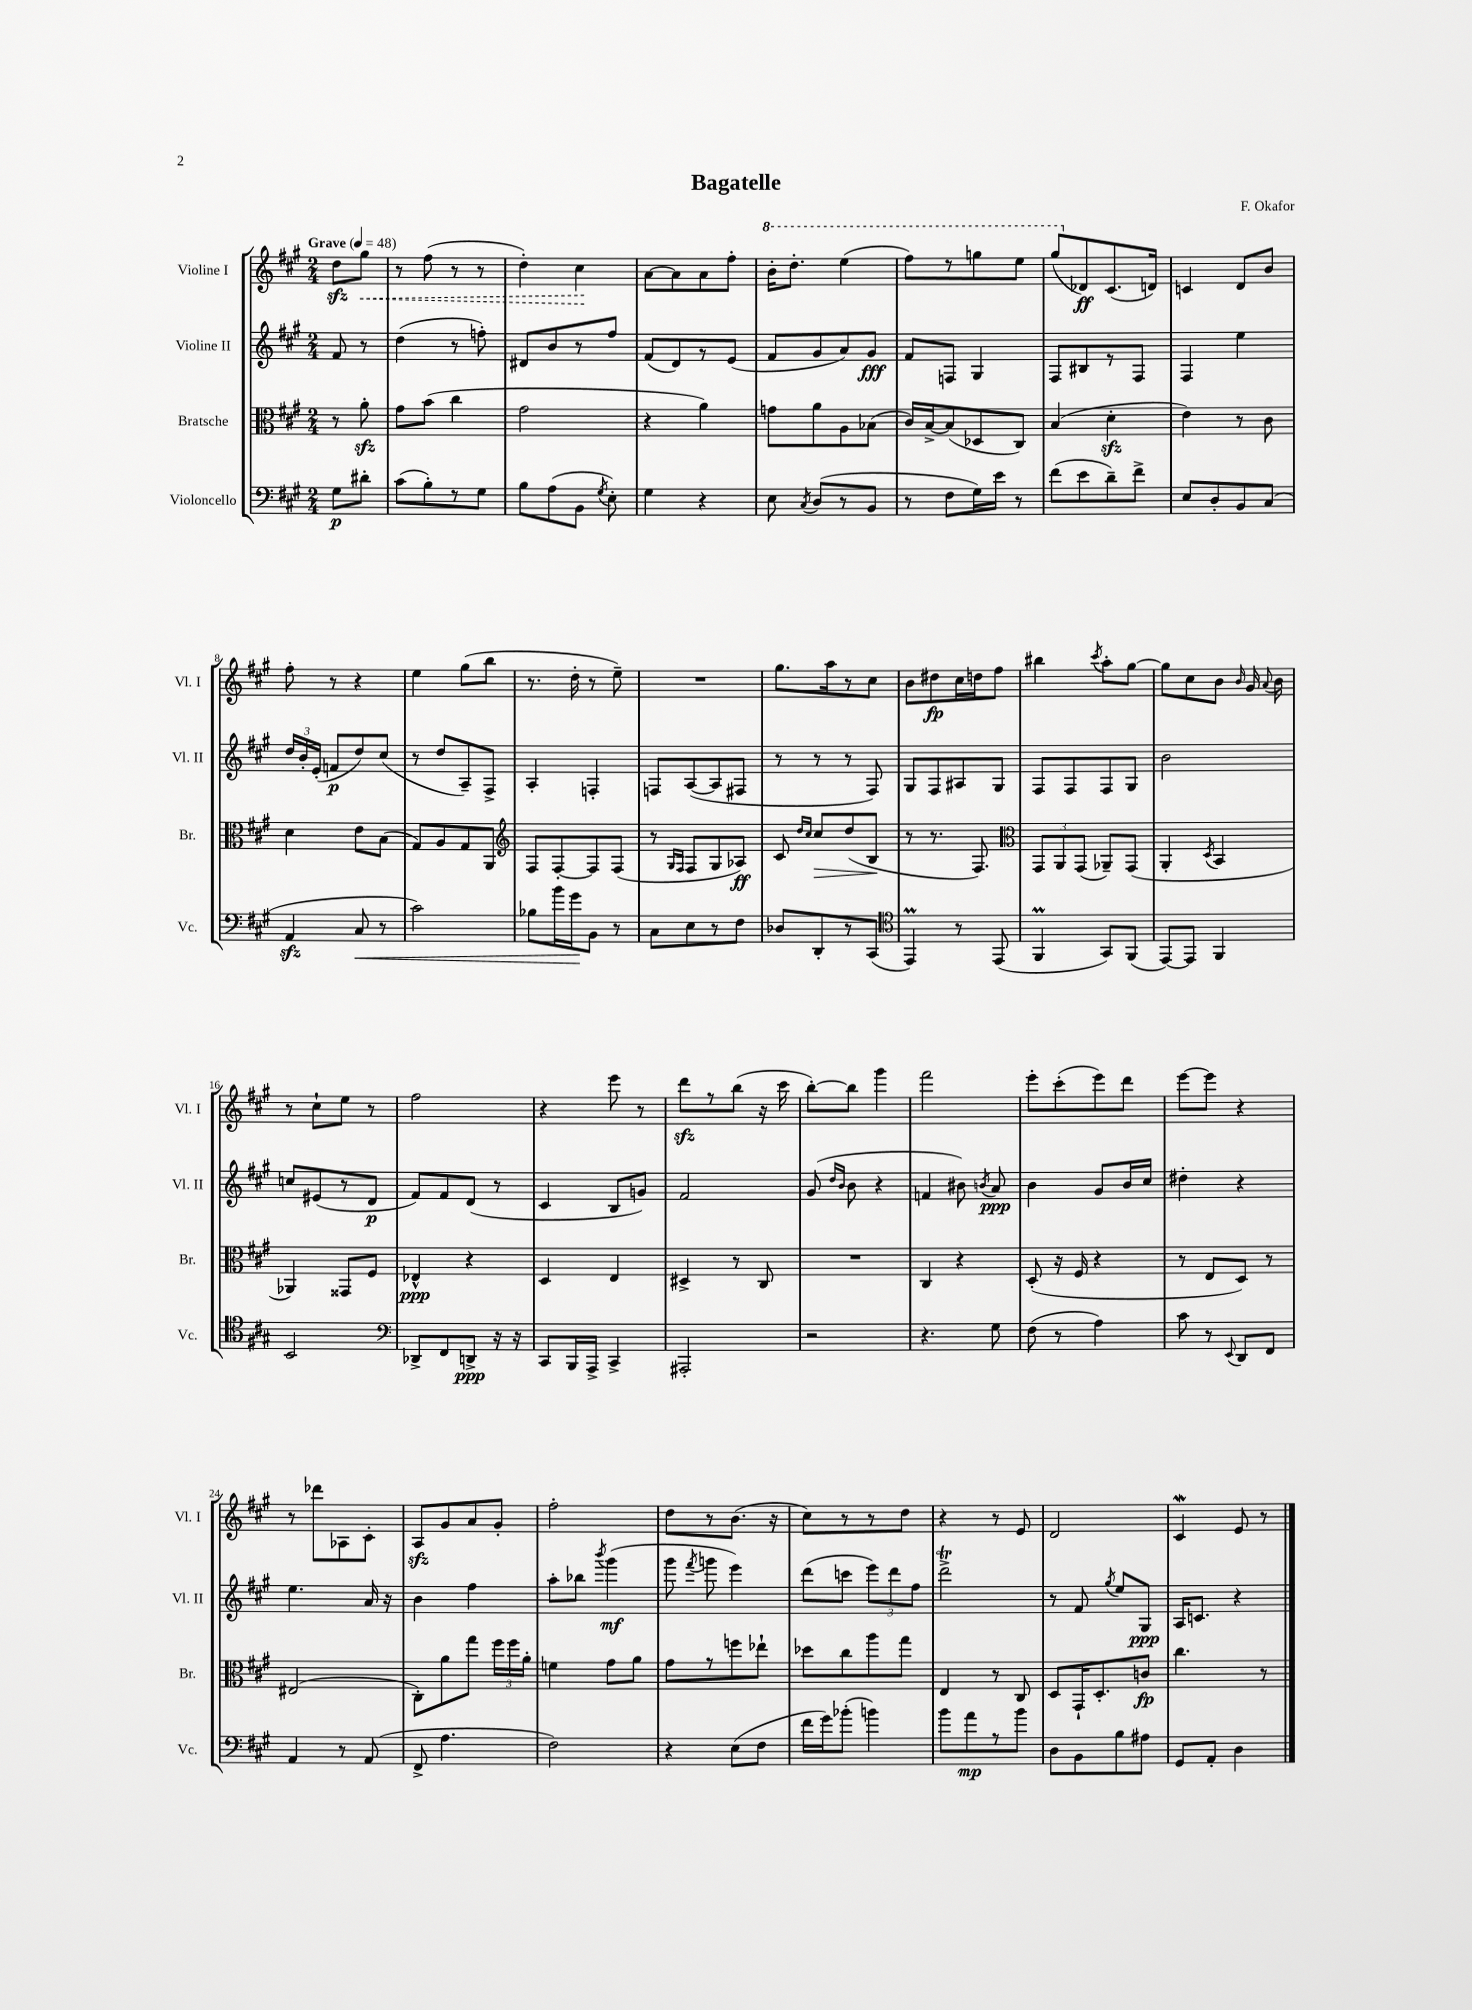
\header { title = "Bagatelle" composer = "F. Okafor" }
<<
\new StaffGroup <<
\new Staff = "s0" \with { instrumentName = "Violine I" shortInstrumentName = "Vl. I" } {
    \clef treble \key a \major \numericTimeSignature \time 2/4 \partial 4 \tempo "Grave" 4 = 48
    \autoBeamOff d''8[\sfz \once \override Hairpin.style = #'dashed-line gis''8]\< |
    r8 fis''8( r8 r8 |
    d''4-.) cis''4\! |
    a'8[~ a'8 a'8 fis''8]-. |
    \ottava #1 b''16[-. d'''8.]-. e'''4( |
    fis'''8[) r8 g'''8 e'''8] |
    gis'''8[( \ottava #0 des'8\ff) cis'8.( d'16]) |
    c'4 d'8[ b'8] |
    fis''8-. r8 r4 |
    e''4 gis''8[( b''8] |
    r8. d''16-. r8 e''8--) |
    R2 |
    gis''8.[ a''16 r8 cis''8] |
    b'8[ dis''8\fp cis''16 d''16 fis''8] |
    bis''4 \acciaccatura { cis'''8 } a''8[-. gis''8]~ |
    gis''8[ cis''8 b'8] \grace { b'16 } gis'16 \appoggiatura { a'8 } b'16 |
    r8 cis''8[-! e''8] r8 |
    fis''2 |
    r4 e'''8 r8 |
    d'''8[\sfz r8 b''8]( r16 cis'''16 |
    b''8[~-.) b''8] gis'''4 |
    fis'''2 |
    e'''8[-. cis'''8-.( e'''8) d'''8] |
    e'''8[~ e'''8] r4 |
    r8 des'''8[ aes8 cis'8]-. |
    a8[\sfz gis'8 a'8 gis'8]-. |
    fis''2-. |
    d''8[ r8 b'8.]( r16 |
    cis''8[) r8 r8 d''8] |
    r4 r8 e'8 |
    d'2 |
    cis'4\mordent e'8 r8 \bar "|." |
}
\new Staff = "s1" \with { instrumentName = "Violine II" shortInstrumentName = "Vl. II" } {
    \clef treble \key a \major \numericTimeSignature \time 2/4 \partial 4
    \autoBeamOff fis'8 r8 |
    d''4( r8 f''8-.) |
    dis'8[ b'8 r8 fis''8] |
    fis'8[( d'8) r8 e'8]( |
    fis'8[ gis'8 a'8) gis'8]\fff |
    fis'8[ f8] gis4 |
    fis8[ bis8 r8 fis8] |
    fis4 e''4 |
    \tuplet 3/2 { d''16[ b'16-. e'16]-.( } f'8[\p d''8) cis''8]( |
    r8 d''8[ a8--) fis8]-> |
    a4-. f4-. |
    f8[ a8~( a8 fis8] |
    r8 r8 r8 fis8) |
    gis8[ fis8 ais8 gis8] |
    fis8[ fis8 fis8 gis8] |
    b'2 |
    c''8[ eis'8( r8 d'8]\p |
    fis'8[) fis'8 d'8]( r8 |
    cis'4 b8[ g'8]) |
    fis'2 |
    gis'8( \grace { d''16[ b'16] } b'8 r4 |
    f'4 bis'8) \acciaccatura { b'8 } a'8\ppp |
    b'4 gis'8[ b'16 cis''16] |
    dis''4-. r4 |
    e''4. a'16 r16 |
    b'4 fis''4 |
    a''8[-. bes''8] \acciaccatura { b'''8 } gis'''4\mf( |
    gis'''8 \acciaccatura { fis'''8 } g'''8 e'''4) |
    d'''8[( c'''8] \tuplet 3/2 { e'''8[) d'''8 fis''8] } |
    d'''2->\trill |
    r8 fis'8 \acciaccatura { gis''8 } e''8[ gis8]\ppp |
    a16[ c'8.] r4 \bar "|." |
}
\new Staff = "s2" \with { instrumentName = "Bratsche" shortInstrumentName = "Br." } {
    \clef alto \key a \major \numericTimeSignature \time 2/4 \partial 4
    \autoBeamOff r8 a'8-.\sfz |
    gis'8[ b'8]( cis''4 |
    gis'2 |
    r4 a'4) |
    g'8[ a'8 a8 bes8]( |
    cis'16[) b16~-> b8( des8 cis8]) |
    b4( d'4-.\sfz |
    e'4) r8 cis'8 |
    d'4 e'8[ b8]( |
    gis8[) a8 gis8 a,8] |
    \clef treble fis8[ fis8~-. fis8 fis8]( |
    r8 \grace { gis16[ fis16] } fis8[ gis8 aes8]\ff) |
    cis'8 \grace { d''16[ cis''16] } cis''8[\> d''8( b8]\! |
    r8 r8. fis8.) |
    \clef alto \tuplet 3/2 { gis,8[ a,8 gis,8]( } aes,8[--) gis,8]( |
    a,4-. \acciaccatura { d8 } b,4 |
    aes,4) gisis,8[ fis8] |
    ees4-^\ppp r4 |
    d4 e4 |
    dis4-> r8 cis8 |
    R2 |
    cis4 r4 |
    d8-.( r16 fis16 r4 |
    r8 e8[ d8]) r8 |
    eis2( |
    cis8[-.) a'8 gis''8] \tuplet 3/2 { fis''16[ fis''16 a'16]-. } |
    f'4 gis'8[ a'8] |
    gis'8[ r8 f''8 ees''8]-! |
    des''8[ cis''8 a''8 gis''8] |
    e4 r8 cis8 |
    d8[ gis,16-! d8.-. c'8]\fp |
    cis''4. r8 \bar "|." |
}
\new Staff = "s3" \with { instrumentName = "Violoncello" shortInstrumentName = "Vc." } {
    \clef bass \key a \major \numericTimeSignature \time 2/4 \partial 4
    \autoBeamOff gis8[\p dis'8]-. |
    cis'8[( b8-.) r8 gis8] |
    b8[ a8( b,8] \acciaccatura { gis8 } e8-.) |
    gis4 r4 |
    e8 \acciaccatura { cis8 } d8[( r8 b,8] |
    r8 fis8[ gis16) e'16] r8 |
    fis'8[( e'8 d'8--) fis'8]-> |
    e8[ d8-. b,8 cis8]( |
    a,4\sfz cis8\< r8 |
    cis'2) |
    bes8[ b'16 gis'16\! b,8] r8 |
    cis8[ e8 r8 fis8] |
    des8[ d,8-. r8 cis,8]( |
    \clef tenor e,4\prall) r8 e,8( |
    fis,4\prall gis,8[) fis,8]( |
    e,8[~) e,8] fis,4 |
    b,2 |
    \clef bass des,8[-> fis,8 d,8]->\ppp r16 r16 |
    cis,8[ b,,16 a,,16]-> cis,4-> |
    ais,,2-. |
    r2 |
    r4. gis8 |
    fis8( r8 a4) |
    cis'8 r8 \appoggiatura { e,8 } d,8[ fis,8] |
    a,4 r8 a,8( |
    fis,8-> a4. |
    fis2) |
    r4 e8[( fis8] |
    fis'16[ gis'16) bes'8]-.( b'4) |
    b'8[ a'8\mp r8 b'8] |
    d8[ b,8 b8 ais8] |
    gis,8[ a,8]-. d4 \bar "|." |
}
>>
>>
